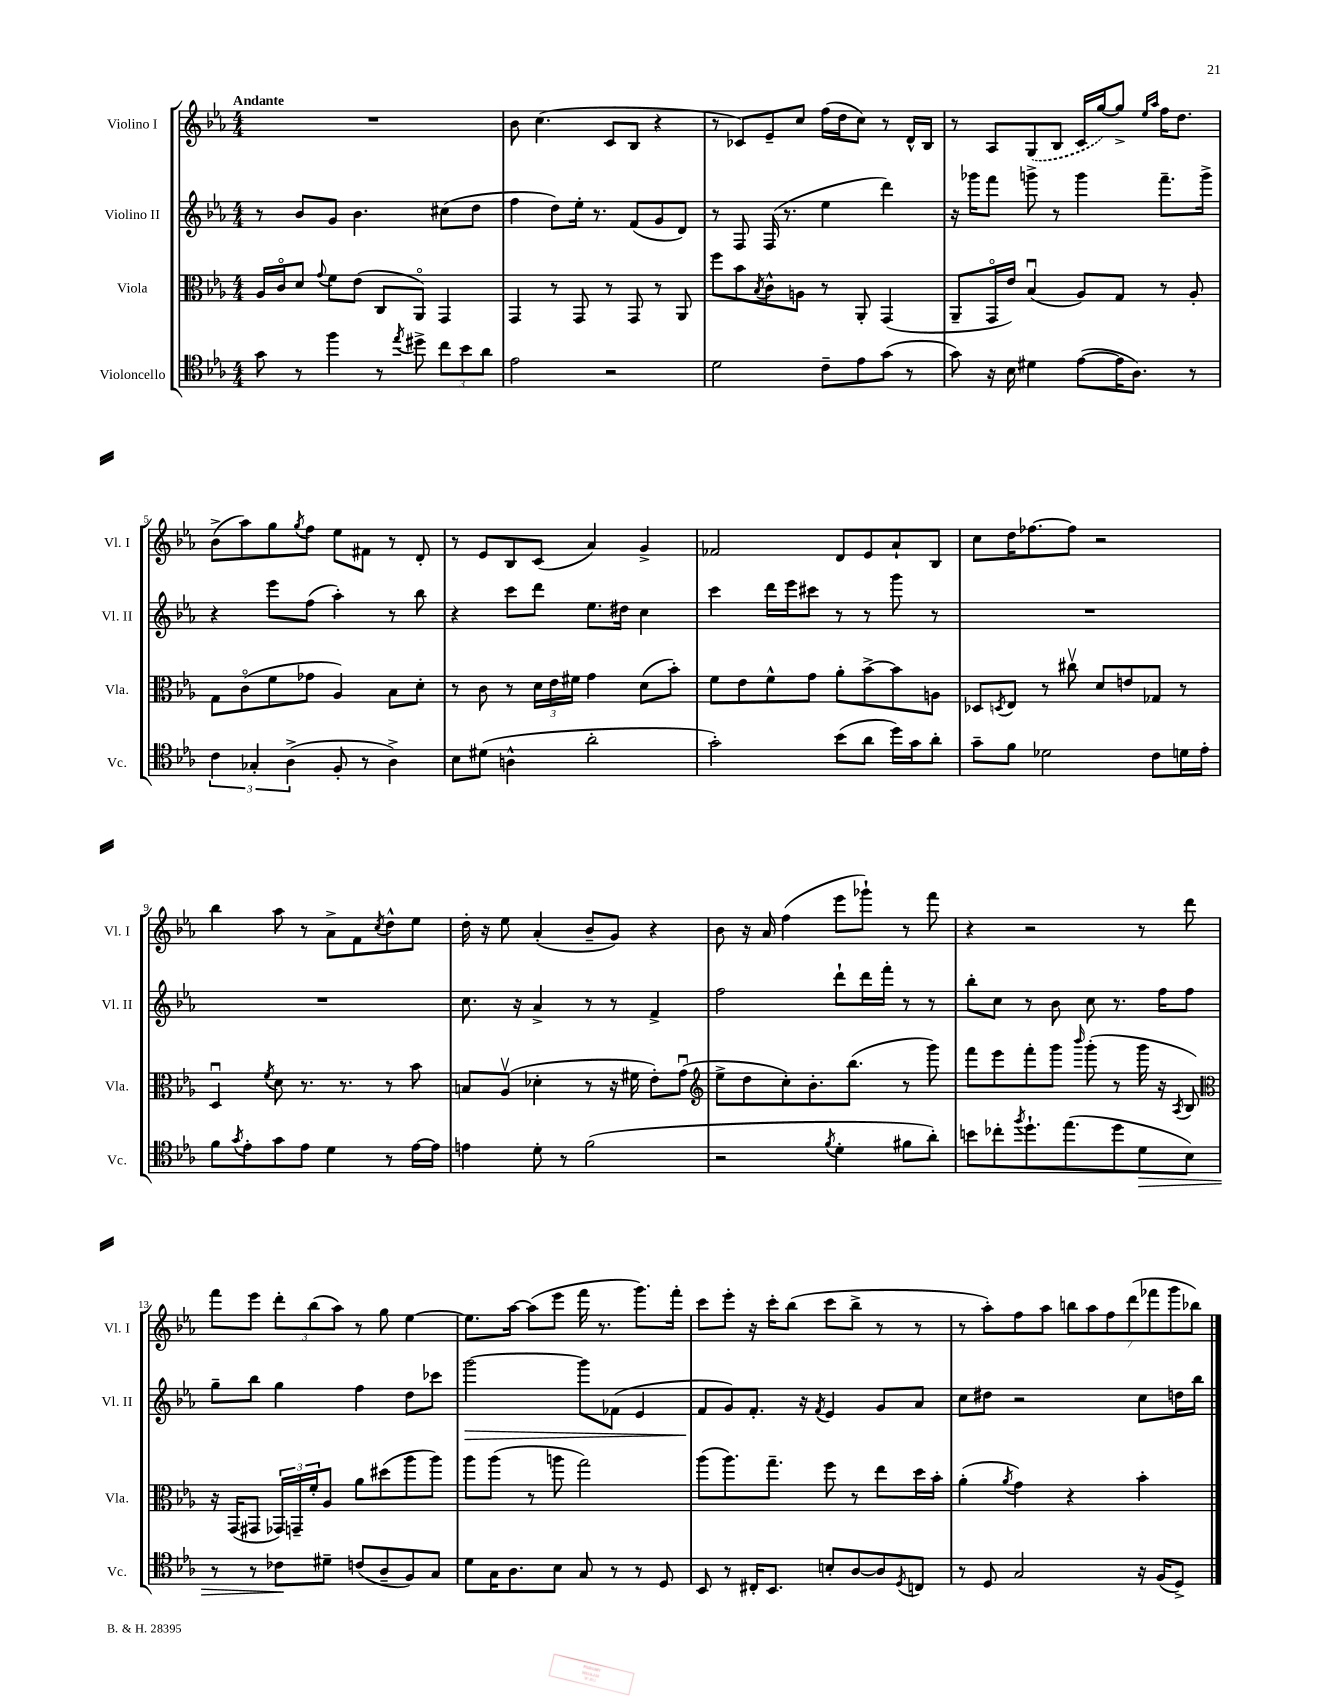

**kern	**kern	**kern	**kern
*staff4	*staff3	*staff2	*staff1
*clefC4	*clefC3	*clefG2	*clefG2
*k[b-e-a-]	*k[b-e-a-]	*k[b-e-a-]	*k[b-e-a-]
*M4/4	*M4/4	*M4/4	*M4/4
8g	16A-	8r	1r
.	16co	.	.
8r	8d	8b-	.
.	8qqg	.	.
4ff	8f	8g	.
.	(8e-	4.b-	.
8r	8C	.	.
8qee-	.	.	.
8dd#^	8AA-o)	.	.
12cc	4GG	(8cc#	.
12b-	.	.	.
.	.	8dd	.
12a-	.	.	.
=	=	=	=
2e-	4GG	4ff	8b-
.	.	.	(4.cc
.	8r	8dd)	.
.	8GG	16ee-'	.
.	.	8.r	.
2r	8r	.	8c
.	8GG	(8f	8B-
.	8r	8g	4r
.	8AA-	8d)	.
=	=	=	=
2d	8ff	8r	8r
.	8b-	8F	8c-)
.	8qB-	.	.
.	8c^^	(16F	8e-~
.	.	8.r	.
.	8A	.	8cc
8c~	8r	4ee-	(16ff
.	.	.	16dd
8e-	8AA-'	.	8cc)
(8g	(4GG	4ddd)	8r
8r	.	.	16d^^
.	.	.	16B-
=	=	=	=
8g)	8AA-~	16r	8r
.	.	16ggg-	.
16r	16GGo	8fff	8A-
16B-	16e-)	.	.
4d#	(4B-u	8ggg^	(8G
.	.	8r	8B-
([8e-	8A-)	4ggg	16c
.	.	.	[16gg)
16e-]	8G	.	8gg^]
8.A-)	.	.	.
.	.	.	16qqee-
.	.	.	16qqaa-
.	8r	8.fff~	16ff
.	.	.	8.dd
8r	8A-'	.	.
.	.	16ggg^	.
=	=	=	=
6c	8G	4r	(8b-^
.	(8co	.	8aa-)
6G-'	.	.	.
.	8f	8eee-	8gg
(6A-^	.	.	.
.	.	.	8qgg
.	8g-	(8ff	8ff
8F'	4A-)	4aa-')	8ee-
8r	.	.	8f#
4A-^)	8B-	8r	8r
.	8d'	8bb-	8d'
=	=	=	=
8B-	8r	4r	8r
(8d#	8c	.	8e-
4A^^	8r	8ccc	8B-
.	24d	8ddd	(8c
.	24e-	.	.
.	24f#	.	.
2a-'	4g	8.ee-	4a-)
.	.	16dd#	.
.	(8d	4cc	4g^
.	8b-')	.	.
=	=	=	=
2g')	8f	4ccc	2f-
.	8e-	.	.
.	8f^^	16ddd	.
.	.	16eee-	.
.	8g	8ccc#	.
(8b-	8a-'	8r	8d
8a-	[8b-^	8r	8e-
16dd)	8b-]	8ggg	8a-`
16g	.	.	.
8a-'	8A	8r	8B-
=	=	=	=
8g~	8D-	1r	8cc
.	8qD	.	.
8f	8E-	.	16dd
.	.	.	[8.ff-
2d-	8r	.	.
.	8cc#v	.	8ff-]
.	8d	.	2r
.	8e	.	.
8c	8G-	.	.
16d	8r	.	.
16e-'	.	.	.
=	=	=	=
8f	4Du	1r	4bb-
8qg	.	.	.
8e-'	.	.	.
.	8qf	.	.
8g	8d	.	8aa-
8e-	8.r	.	8r
4d	.	.	8a-^
.	8.r	.	.
.	.	.	8f
.	.	.	8qcc
8r	8r	.	8dd^^
[16e-	8b-	.	8ee-
16e-]	.	.	.
=	=	=	=
4e	8B	8.cc	16dd'
.	.	.	16r
.	(8A-v	.	8ee-
.	.	16r	.
8d'	4d-'	4a-^	(4a-'
8r	.	.	.
(2f	8r	8r	8b-~
.	16r	8r	8g)
.	16f#	.	.
.	8e-')	4f^	4r
.	(8gu	.	.
=	=	=	=
*	*clefG2	*	*
2r	8ee-^	2ff	8b-
.	8dd	.	16r
.	.	.	16a-
.	8cc')	.	(4ff
.	8.b-'	.	.
8qf	.	.	.
4d'	.	8ddd`	8eee-
.	(8.bb-	.	.
.	.	16ddd	8ggg-`)
.	.	16fff'	.
8f#	8r	8r	8r
8a-')	8ggg)	8r	8fff
=	=	=	=
8b	8fff	8bb-'	4r
8cc-'	8eee-	8cc	.
8qff	.	.	.
8.dd`	8fff'	8r	2r
.	8ggg	8b-	.
(8.ee-	.	.	.
.	16qqbbb-	.	.
.	(8ggg'	8cc	.
8dd	8r	8.r	.
8d	16ggg	.	8r
.	16r	16ff	.
.	8qA-	.	.
8B-)	8B-)	8ff	8ddd
=	=	=	=
*	*clefC3	*	*
8r	16r	8gg~	8fff
.	(16GG	.	.
8r	8GG#	8bb-	8eee-
8c-	24GG-)	4gg	12ddd'
.	24GG~	.	.
.	24f'	.	(12bb-
8d#~	8A-	.	.
.	.	.	12aa-)
(8c	8a-	4ff	8r
8A-~	(8dd#	.	8gg
8F)	8aa-	8dd	[4ee-
8G	8aa-)	8ccc-	.
=	=	=	=
8d	8aa-	[2ggg	8.ee-]
16G	(8aa-	.	.
8.A-	.	.	[16aa-
.	8r	.	(8aa-]
8B-	8aa	.	8eee-
8G	2gg)	8ggg]	16fff
.	.	.	8.r
8r	.	(8f-	.
8r	.	4e-	8.ggg)
8D	.	.	.
.	.	.	16fff'
=	=	=	=
8BB-	(8aa-	8f	8ccc
8r	8.aa-)	8g)	8eee-'
16C#'	.	8.f'	16r
8.BB-	8.gg~	.	16ccc'
.	.	.	(8bb-
.	.	16r	.
.	.	8qf	.
8B'	8ff	4e-	8ccc
[8A-	8r	.	8bb-^
8A-]	8ee-	8g	8r
8qD	.	.	.
8C	16dd	8a-	8r
.	16b-'	.	.
=	=	=	=
8r	(4a-'	8cc	8r
8D	.	8dd#	8aa-')
.	8qa-	.	.
2G	4g)	2r	8ff
.	.	.	8aa-
.	4r	.	14bb
.	.	.	14aa-
.	.	.	14ff
.	.	.	(14ddd
16r	4b-'	8cc	.
.	.	.	14fff-
(16F	.	.	.
.	.	.	14ggg
8D^)	.	16dd	.
.	.	.	14bb-)
.	.	16bb-	.
==	==	==	==
*-	*-	*-	*-
